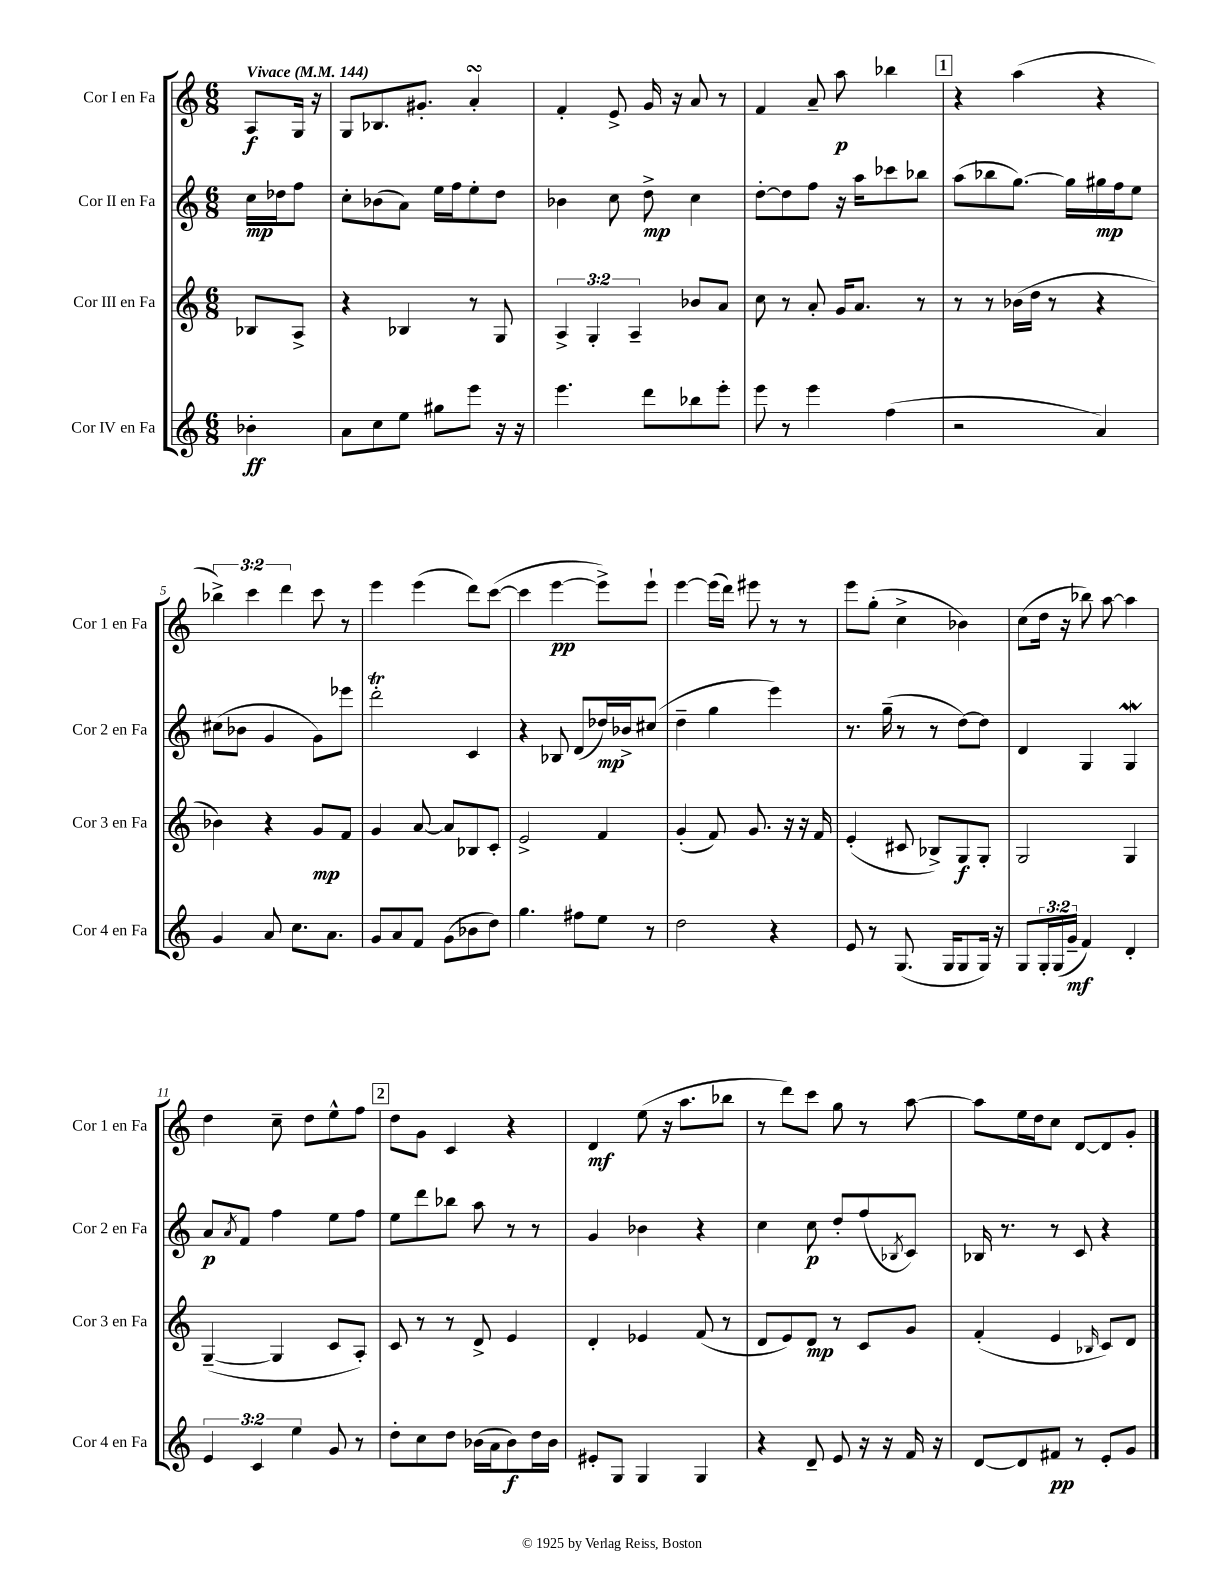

**kern	**kern	**kern	**kern
*staff4	*staff3	*staff2	*staff1
*clefG2	*clefG2	*clefG2	*clefG2
*k[]	*k[]	*k[]	*k[]
*M6/8	*M6/8	*M6/8	*M6/8
*MM144	*MM144	*MM144	*MM144
4b-'\	8B-/L	16cc\LL	8A/L
.	.	16dd-\J	.
.	8A^/J	8ff\J	16G/Jk
.	.	.	16r
=	=	=	=
8a\L	4r	8cc'\L	8G/L
8cc\	.	(8b-\	8.B-/
8ee\J	4B-/	8a\J)	.
.	.	.	8.g#'/J
8gg#\L	.	16ee\LL	.
.	.	16ff\J	.
8eee\J	8r	8ee'\	4a'/
16r	8G/	8dd\J	.
16r	.	.	.
=	=	=	=
4.eee\	6A^/	4b-\	4f'/
.	6G'/	.	.
.	.	8cc\	8e^/
.	6A~/	.	.
8ddd\L	.	8dd^\	16g/
.	.	.	16r
8bb-\	8b-/L	4cc\	8a/
8eee'\J	8a/J	.	8r
=	=	=	=
8eee\	8cc\	[8dd'\L	4f/
8r	8r	8dd\]	.
4eee\	8a'/	8ff\J	8a~/
.	16g/LK	16r	8aa\
.	8.a/J	16aa\LK	.
(4ff\	.	8ccc-\	4bb-\
.	8r	8bb-\J	.
=	=	=	=
2r	8r	(8aa\L	4r
.	8r	8bb-\	.
.	(16b-\LL	[8.gg\J)	(4aa\
.	16dd\JJ	.	.
.	8r	.	.
.	.	16gg\]LL	.
4a/)	4r	16gg#\	4r
.	.	16ff\J	.
.	.	8ee\J	.
=	=	=	=
4g/	4b-\)	(8cc#\L	6bb-^\)
.	.	8b-\J	.
.	.	.	6ccc\
8a/	4r	4g/	.
.	.	.	6ddd\
8.cc\L	.	.	.
.	8g/L	8g\L)	8ccc\
8.a\J	.	.	.
.	8f/J	8eee-\J	8r
=	=	=	=
8g/L	4g/	2ddd'\	4eee\
8a/	.	.	.
8f/J	[8a/	.	(4eee\
(8g\L	8a/]L	.	.
8b-\	8B-/	4c/	8ddd\L)
8dd\J)	8c'/J	.	([8ccc\J
=	=	=	=
4.gg\	2e^/	4r	4ccc\]
.	.	8B-/	[4eee\
8ff#\L	.	(8d/L	.
8ee\J	4f/	16dd-/L)	8eee^\]L)
.	.	16b-^/J	.
8r	.	(8cc#/J	8eee`\J
=	=	=	=
2dd\	(4g'/	4dd~\	[4eee\
.	8f/)	4gg\	(16eee\]LL
.	.	.	16ddd\JJ)
.	8.g/	.	8eee#\
4r	.	4eee\)	8r
.	16r	.	.
.	16r	.	8r
.	16f/	.	.
=	=	=	=
8e/	(4e'/	8.r	8eee\L
8r	.	.	(8gg'\J
.	.	(16gg~\	.
(8.G/	8c#/	8r	4cc^\
.	8B-^/L)	8r	.
16G/LK	.	.	.
8G/	8G/	[8dd\L)	4b-\)
16G/Jk)	8G'/J	8dd\]J	.
16r	.	.	.
=	=	=	=
8G/L	2G/	4d/	(8cc\L
24G'/L	.	.	16dd\Jk
(24G/	.	.	.
.	.	.	16r
24g~/JJ	.	.	.
4f/)	.	4G/	8bb-\)
.	.	.	[8aa\
4d'/	4G/	4G/	4aa\]
=	=	=	=
6e/	([4G~/	8a/L	4dd\
.	.	8qa/	.
.	.	8f/J	.
6c/	.	.	.
.	4G/]	4ff\	8cc~\
6ee\	.	.	.
.	.	.	8dd\L
8g/	8c/L	8ee\L	8ee^^\
8r	8A'/J)	8ff\J	8ff\J
=	=	=	=
8dd'\L	8c/	8ee\L	8dd\L
8cc\	8r	8ddd\	8g\J
8dd\J	8r	8bb-\J	4c/
(16b-\LL	8d^/	8aa\	.
16a\J	.	.	.
8b-\)	4e/	8r	4r
16dd\L	.	8r	.
16b-\JJ	.	.	.
=	=	=	=
8e#'/L	4d'/	4g/	4d/
8G/J	.	.	.
4G/	4e-/	4b-\	(8ee\
.	.	.	16r
.	.	.	8.aa\L
4G/	(8f/	4r	.
.	8r	.	8bb-\J
=	=	=	=
4r	8d/L	4cc\	8r
.	8e/)	.	8ddd\L)
8d~/	8d/J	8cc\	8ccc\J
8e/	8r	8dd'/L	8gg\
16r	8c/L	(8ff/	8r
16r	.	.	.
.	.	8qB-/	.
16f/	8g/J	8c/J)	[8aa\
16r	.	.	.
=	=	=	=
[8d/L	(4f'/	16B-/	8aa\]L
.	.	8.r	.
8d/]	.	.	16ee\L
.	.	.	16dd\J
8f#/J	4e/	8r	8cc\J
8r	.	8c/	[8d/L
.	16qqB-/	.	.
8e'/L	8c/L)	4r	8d/]
8g/J	8d/J	.	8g'/J
==	==	==	==
*-	*-	*-	*-
